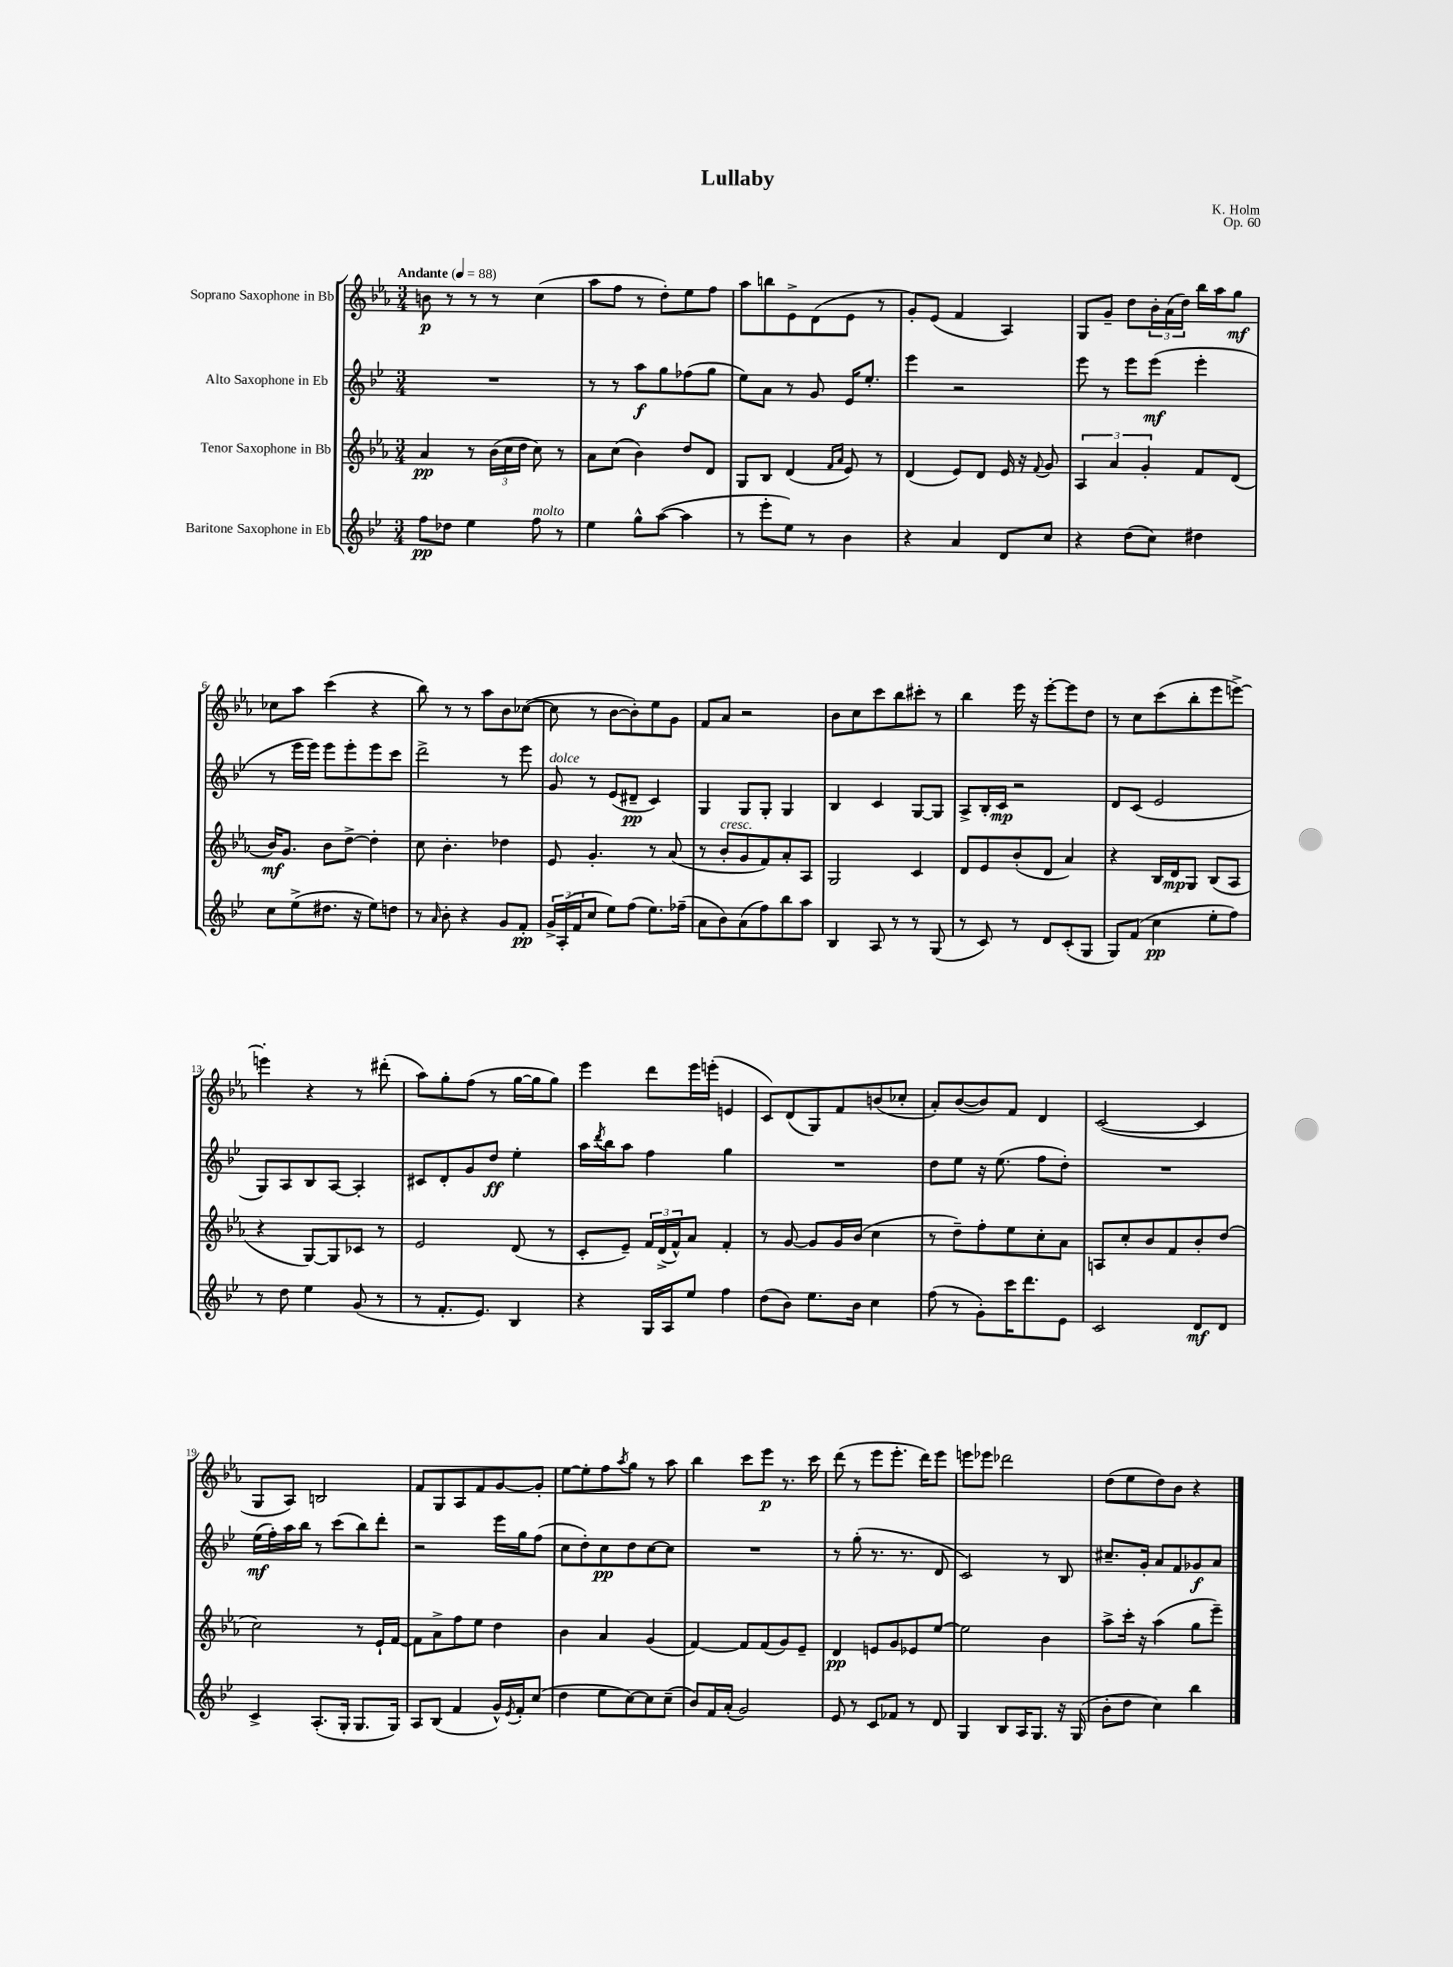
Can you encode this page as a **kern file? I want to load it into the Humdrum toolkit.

**kern	**kern	**kern	**kern
*staff4	*staff3	*staff2	*staff1
*clefG2	*clefG2	*clefG2	*clefG2
*k[b-e-]	*k[b-e-a-]	*k[b-e-]	*k[b-e-a-]
*M3/4	*M3/4	*M3/4	*M3/4
*MM88	*MM88	*MM88	*MM88
8ff	4a-	2.r	8b
8dd-	.	.	8r
4ee-	8r	.	8r
.	(24b-	.	8r
.	24cc	.	.
.	24dd	.	.
8ff	8cc)	.	(4cc
8r	8r	.	.
=	=	=	=
4ee-	8a-	8r	8aa-
.	(8cc	8r	8ff
8gg^^	4b-)	8aa	8r
([8aa	.	8gg	8dd')
4aa]	8dd	(8ff-	8ee-
.	8d	8gg	8ff
=	=	=	=
8r	8G	8ee-)	8aa-
8eee-'	8B-	8a	8bb
8ee-)	(4d	8r	8e-^
8r	.	8g	(8d
.	16qqf	.	.
.	16qqa-	.	.
4b-	8e-)	16e-	8e-
.	.	8.ee-'	.
.	8r	.	8r
=	=	=	=
4r	(4d	4eee-	8g')
.	.	.	(8e-
4a	8e-)	2r	4f
.	8d	.	.
8d	16e-	.	4A-)
.	16r	.	.
.	8qqf	.	.
8cc	8g	.	.
=	=	=	=
4r	6A-	8eee-	8G
.	.	8r	8g~
.	6a-	.	.
(8dd	.	8eee-	8dd
.	6g'	.	.
8cc)	.	(8eee-	24b-'
.	.	.	(24a-
.	.	.	24dd)
4dd#	8f	4eee-'	16bb-
.	.	.	16aa-
.	(8d	.	8gg
=	=	=	=
8cc	16b-)	8r	8cc-
.	8.g	.	.
(8ee-^	.	16eee-	8aa-
.	.	16eee-)	.
8.dd#	8b-	8eee-	(4ccc
.	[8dd^	8eee-'	.
16r	.	.	.
8ee-)	4dd']	8eee-	4r
8dd	.	8ccc	.
=	=	=	=
8r	8cc	2ddd^	8bb-)
16qqa	.	.	.
8b-'	4.b-'	.	8r
4r	.	.	8r
.	.	.	8aa-
8g	4dd-	8r	8b-
8f'	.	8eee-	([8cc-
=	=	=	=
24g^	8e-	8g	8cc-]
(24A'	.	.	.
24f	.	.	.
8cc	4.g'	8r	8r
8ee-)	.	(8e-	[8b-
(8ff	.	8d#~	8b-'])
8.ee-)	8r	4c)	8ee-
.	(8a-	.	8g
(16ff-~	.	.	.
=	=	=	=
8a	8r	4G	8f
8b-)	8b-'	.	8a-
(8a	8g	8G	2r
8ff)	8f)	8G'	.
8bb-	8a-'	4G	.
8aa	8A-	.	.
=	=	=	=
4B-	2G	4B-	8b-
.	.	.	8cc
8A	.	4c	8ccc
8r	.	.	8bb-
8r	4c	[8G	8ccc#'
(8G	.	8G]	8r
=	=	=	=
8r	8d	8A^	4bb-
8c)	8e-	16B-'	.
.	.	16c	.
8r	(8b-'	2r	16eee-
.	.	.	16r
8d	8d	.	[8eee-'
(8c'	4a-)	.	8eee-]
8G	.	.	8dd
=	=	=	=
8G)	4r	8d	8r
(8f	.	(8c	8cc
4cc	16B-	2e-	(8ccc
.	16d	.	.
.	8G	.	8bb-'
8ee-'	(8B-	.	8eee-
8ff)	8A-	.	[8eee^)
=	=	=	=
8r	4r	8G)	4eee']
8dd	.	8A	.
4ee-	[8G)	8B-	4r
.	8G]	[8A	.
(8g	8c-	4A']	8r
8r	8r	.	(8ddd#'
=	=	=	=
8r	2e-	8c#	8aa-)
8.f'	.	8d'	8gg'
.	.	8g	(8ff
8.e-)	.	.	.
.	.	8dd	8r
4B-	(8d	4ee-'	[16gg
.	.	.	16gg]
.	8r	.	8gg)
=	=	=	=
4r	8c'	16aa	4eee-
.	.	8qddd	.
.	.	16bb-	.
.	8e-~)	8aa	.
16G	24f	4ff	8ddd
.	(24d^	.	.
16A	.	.	.
.	24f^^)	.	.
8ee-	8a-	.	16eee-
.	.	.	(16eee'
4ff	4f'	4gg	4e
=	=	=	=
(8dd	8r	2.r	8c)
8b-)	[8g	.	(8d
8.ee-	8g]	.	8G)
.	16g	.	8f
16b-	(16b-	.	.
4cc	4cc	.	(8b
.	.	.	8cc-'
=	=	=	=
(8ff	8r	8dd	8a-')
8r	8dd~)	8ee-	([8b-
8g')	8ff'	16r	8b-])
.	.	(8.ee-	.
16ccc	8ee-	.	8f
8.ddd	.	.	.
.	8cc'	8ff	4d
8e-	8a-	8dd')	.
=	=	=	=
2c	8A	2.r	([2c
.	8cc'	.	.
.	8b-	.	.
.	8f	.	.
8d	8b-'	.	4c]
8d	(8dd	.	.
=	=	=	=
4c^	2cc)	(16ee-	8G
.	.	16ff')	.
.	.	16aa	8A-)
.	.	16bb-	.
(8.A'	.	8r	2B
.	.	(8ccc	.
16G'	.	.	.
8.G	8r	8bb-)	.
.	16e-`	8ddd'	.
16G)	[16f	.	.
=	=	=	=
8A	8f]	2r	8f
(8B-	8a-^	.	8G
4f	8ff	.	8A-
.	8ee-	.	8f
16g^^)	4dd	16eee-	[8g
8qe-	.	.	.
16f'	.	16gg	.
(8cc	.	(8ff	8g']
=	=	=	=
4dd	4b-	8cc	[8ee-
.	.	8dd')	8ee-']
8ee-	4a-	8cc	8ff
.	.	.	8qaa-
[8cc)	.	8dd	8gg
8cc]	(4g	[8cc	8r
(8cc~	.	8cc]	8aa-
=	=	=	=
8b-)	[4f)	2.r	4bb-
16f	.	.	.
(16a'	.	.	.
2g)	8f]	.	8ccc
.	(8f	.	8eee-
.	8g)	.	8.r
.	8e-~	.	.
.	.	.	16ccc
=	=	=	=
8e-	4d	8r	(8ddd
8r	.	(8gg'	8r
8c	8e	8.r	8eee-
8f-	8g	.	8.eee-'
.	.	8.r	.
8r	8e-	.	.
.	.	.	16ddd)
8d	[8ee-	8d	8eee-
=	=	=	=
4G	2ee-]	2c)	8eee
.	.	.	8eee-
8B-	.	.	2ddd-
16A	.	.	.
8.G	.	.	.
.	4b-	8r	.
16r	.	8B-	.
(16G	.	.	.
=	=	=	=
8b-'	8aa-^	8.cc#~	(8dd
8dd	16ccc'	.	8ee-
.	16r	16g'	.
4cc)	(4aa-	8a	8dd)
.	.	8f	8b-
4bb-	8gg	8g-	4r
.	8eee-~)	8a	.
==	==	==	==
*-	*-	*-	*-
